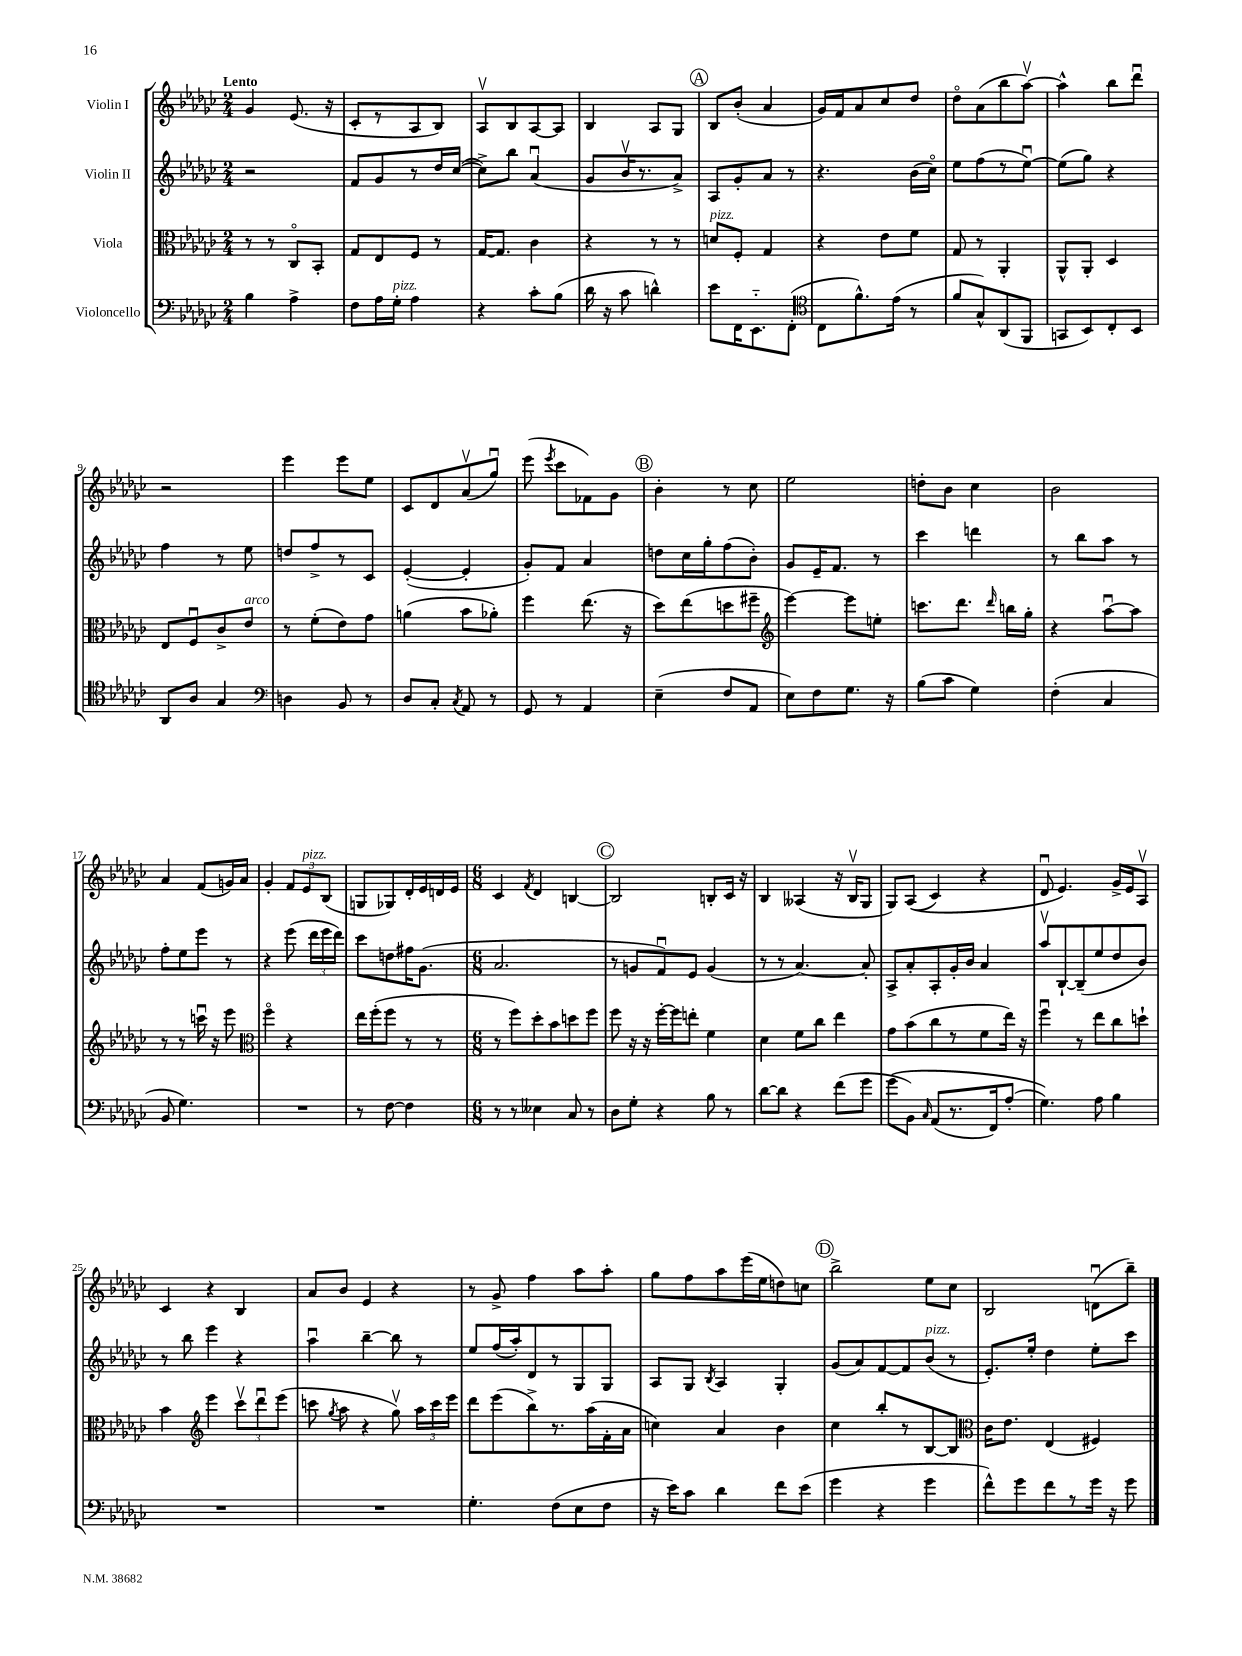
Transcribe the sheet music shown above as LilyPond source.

<<
\new StaffGroup <<
\new Staff = "s0" \with { instrumentName = "Violin I" } {
    \clef treble \key ges \major \numericTimeSignature \time 2/4 \tempo "Lento"
    \autoBeamOff ges'4 ees'8.( r16 |
    ces'8[-. r8 aes8 bes8]) |
    aes8[\upbow bes8 aes8~ aes8] |
    bes4 aes8[ ges8] |
    \mark \markup { \circle "A" } bes8[ bes'8]-.( aes'4 |
    ges'16[) f'16 aes'8 ces''8 des''8] |
    des''8[\flageolet aes'8( bes''8 aes''8]~\upbow) |
    aes''4-^ bes''8[ des'''8]\downbow |
    r2 |
    ees'''4 ees'''8[ ees''8] |
    ces'8[ des'8 aes'8\upbow( ges''8]\downbow) |
    ees'''8( \acciaccatura { ees'''8 } ces'''8[ fes'8) ges'8] |
    \mark \markup { \circle "B" } bes'4-. r8 ces''8 |
    ees''2 |
    d''8[-. bes'8] ces''4 |
    bes'2 |
    aes'4 f'8[( g'16) aes'16] |
    ges'4-. \tuplet 3/2 { f'8[ ees'8^\markup { \italic "pizz." } bes8]( } |
    g8[ ges8) des'16-. ees'16 d'16 ees'16] |
    \numericTimeSignature \time 6/8 ces'4 \acciaccatura { f'8 } des'4 b4~ |
    \mark \markup { \circle "C" } b2 b8[-. ces'16] r16 |
    bes4 aeses4( r16 bes16[\upbow ges8] |
    ges8[) aes8](\( ces'4) r4 |
    des'8\downbow ees'4.\) ges'16[-> ees'16 aes8]\upbow |
    ces'4 r4 bes4 |
    aes'8[ bes'8] ees'4 r4 |
    r8 ges'8-> f''4 aes''8[ aes''8]-. |
    ges''8[ f''8 aes''8 ees'''16( ees''16 d''8) c''8] |
    \mark \markup { \circle "D" } bes''2-> ees''8[ ces''8] |
    bes2 d'8[\downbow( bes''8]--) \bar "|." |
}
\new Staff = "s1" \with { instrumentName = "Violin II" } {
    \clef treble \key ges \major \numericTimeSignature \time 2/4
    \autoBeamOff r2 |
    f'8[ ges'8 r8 des''16 ces''16]~( |
    ces''8[->) bes''8] aes'4\downbow( |
    ges'8[ bes'16\upbow r8. aes'8]->) |
    \mark \markup { \circle "A" } aes8[ ges'8-. aes'8] r8 |
    r4. bes'16[( ces''16]\flageolet) |
    ees''8[ f''8( r8 ees''8]~\downbow) |
    ees''8[( ges''8]) r4 |
    f''4 r8 ees''8 |
    d''8[ f''8-> r8 ces'8] |
    ees'4~-.( ees'4-. |
    ges'8[-.) f'8] aes'4 |
    \mark \markup { \circle "B" } d''8[ ces''16 ges''16-. f''8( bes'8]-.) |
    ges'8[ ees'16-- f'8.] r8 |
    ces'''4 d'''4 |
    r8 bes''8[ aes''8] r8 |
    f''8[-. ees''8 ees'''8] r8 |
    r4 ees'''8( \tuplet 3/2 { des'''16[ ees'''16 des'''16]) } |
    ces'''8[ d''8 fis''16 ges'8.]( |
    \numericTimeSignature \time 6/8 aes'2. |
    \mark \markup { \circle "C" } r8 g'8[ f'8\downbow) ees'8] g'4( |
    r8 r8 aes'4.~) aes'8-. |
    aes8[-> aes'8-. aes8-. ges'16-. bes'16] aes'4 |
    aes''8[\upbow bes8~-! bes8--( ees''8 des''8 bes'8]) |
    r8 bes''8 ees'''4 r4 |
    aes''4\downbow bes''4~-- bes''8 r8 |
    ees''8[ f''16( aes''16-.) des'8 r8 ges8 ges8] |
    aes8[ ges8] \acciaccatura { bes8 } aes4 ges4-. |
    \mark \markup { \circle "D" } ges'8[( aes'8) f'8~ f'8 bes'8]^\markup { \italic "pizz." }( r8 |
    ees'8.[-.) ees''16]-. des''4 ees''8[-. ces'''8] \bar "|." |
}
\new Staff = "s2" \with { instrumentName = "Viola" } {
    \clef alto \key ges \major \numericTimeSignature \time 2/4
    \autoBeamOff r8 r8 ces8[\flageolet bes,8]-. |
    ges8[ ees8 f8] r8 |
    ges16[~ ges8.] ces'4 |
    r4 r8 r8 |
    \mark \markup { \circle "A" } d'8[^\markup { \italic "pizz." } f8]-. ges4 |
    r4 ees'8[ f'8] |
    ges8 r8 aes,4-. |
    aes,8[-^ aes,8]-. des4 |
    ees8[ f8\downbow ces'8-> ees'8]^\markup { \italic "arco" } |
    r8 f'8[-.( ees'8) ges'8] |
    a'4( bes'8[ aes'8]-.) |
    f''4 ees''8.( r16 |
    \mark \markup { \circle "B" } des''8[) ees''8( d''8 fis''8]-- |
    \clef treble ees'''4~) ees'''8[ e''8]-. |
    c'''8.[ des'''8.] \grace { des'''16 } b''16[ ges''16]-. |
    r4 aes''8[~\downbow aes''8] |
    r8 r8 c'''16\downbow r16 ees'''8 |
    \clef alto f''4\flageolet r4 |
    ees''16[ f''16-.( f''8] r8 r8 |
    \numericTimeSignature \time 6/8 r8 f''8[) des''8-. bes'8 d''8 f''8] |
    \mark \markup { \circle "C" } f''8 r16 r16 f''16[~-. f''16 e''8]-. f'4 |
    des'4 f'8[ ces''8] ees''4 |
    ges'8[ bes'8( ces''8 r8 f'8 ees''16]) r16 |
    f''4\downbow r8 ees''8[ ces''8 d''8]-! |
    bes'4 \clef treble ees'''4 \tuplet 3/2 { ces'''8[\upbow des'''8\downbow ees'''8]( } |
    c'''8 \acciaccatura { ges''8 } aes''8 r4 ges''8\upbow) \tuplet 3/2 { aes''16[ c'''16 ees'''16] } |
    des'''8[ ees'''8( bes''8->) r8. aes''16( f'16-. aes'16] |
    c''4) aes'4 bes'4 |
    \mark \markup { \circle "D" } ces''4 bes''8[-. r8 bes8~ bes8] |
    \clef alto ces'16[ ees'8.] ees4( fis4) \bar "|." |
}
\new Staff = "s3" \with { instrumentName = "Violoncello" } {
    \clef bass \key ges \major \numericTimeSignature \time 2/4
    \autoBeamOff bes4 aes4-> |
    f8[ aes16 ges16]-.^\markup { \italic "pizz." } aes4 |
    r4 ces'8[-. bes8]( |
    des'16 r16 ces'8 d'4-^) |
    \mark \markup { \circle "A" } ees'8[ f,16 ees,8.-_ f,8]-.( |
    \clef tenor ces8[ f'8.-^) ees'16]( r8 |
    f'8[ ges8-^) aes,8( f,8] |
    g,8[ bes,8) ces8-. bes,8] |
    aes,8[ aes8] ges4 |
    \clef bass d4 bes,8 r8 |
    des8[ ces8]-. \acciaccatura { ces8 } aes,8 r8 |
    ges,8 r8 aes,4 |
    \mark \markup { \circle "B" } ees4--( f8[ aes,8] |
    ees8[) f8 ges8.] r16 |
    bes8[( ces'8] ges4) |
    f4-.( ces4 |
    bes,8 ges4.) |
    R2 |
    r8 f8~ f4 |
    \numericTimeSignature \time 6/8 r8 r8 eeses4 ces8 r8 |
    \mark \markup { \circle "C" } des8[ ges8]-. r4 bes8 r8 |
    des'8[~ des'8] r4 f'8[( ges'8] |
    ges'8[\( bes,8]) \grace { ces16 } aes,8[( r8. f,16) aes8]-.( |
    ges4.)\) aes8 bes4 |
    R2. |
    R2. |
    ges4.-. f8[( ees8 f8] |
    r16 ees'16[) ces'8] des'4 f'8[ ees'8]( |
    \mark \markup { \circle "D" } ges'4 r4 ges'4 |
    f'8[-^) ges'8 f'8 r8 ges'16] r16 ges'8 \bar "|." |
}
>>
>>
